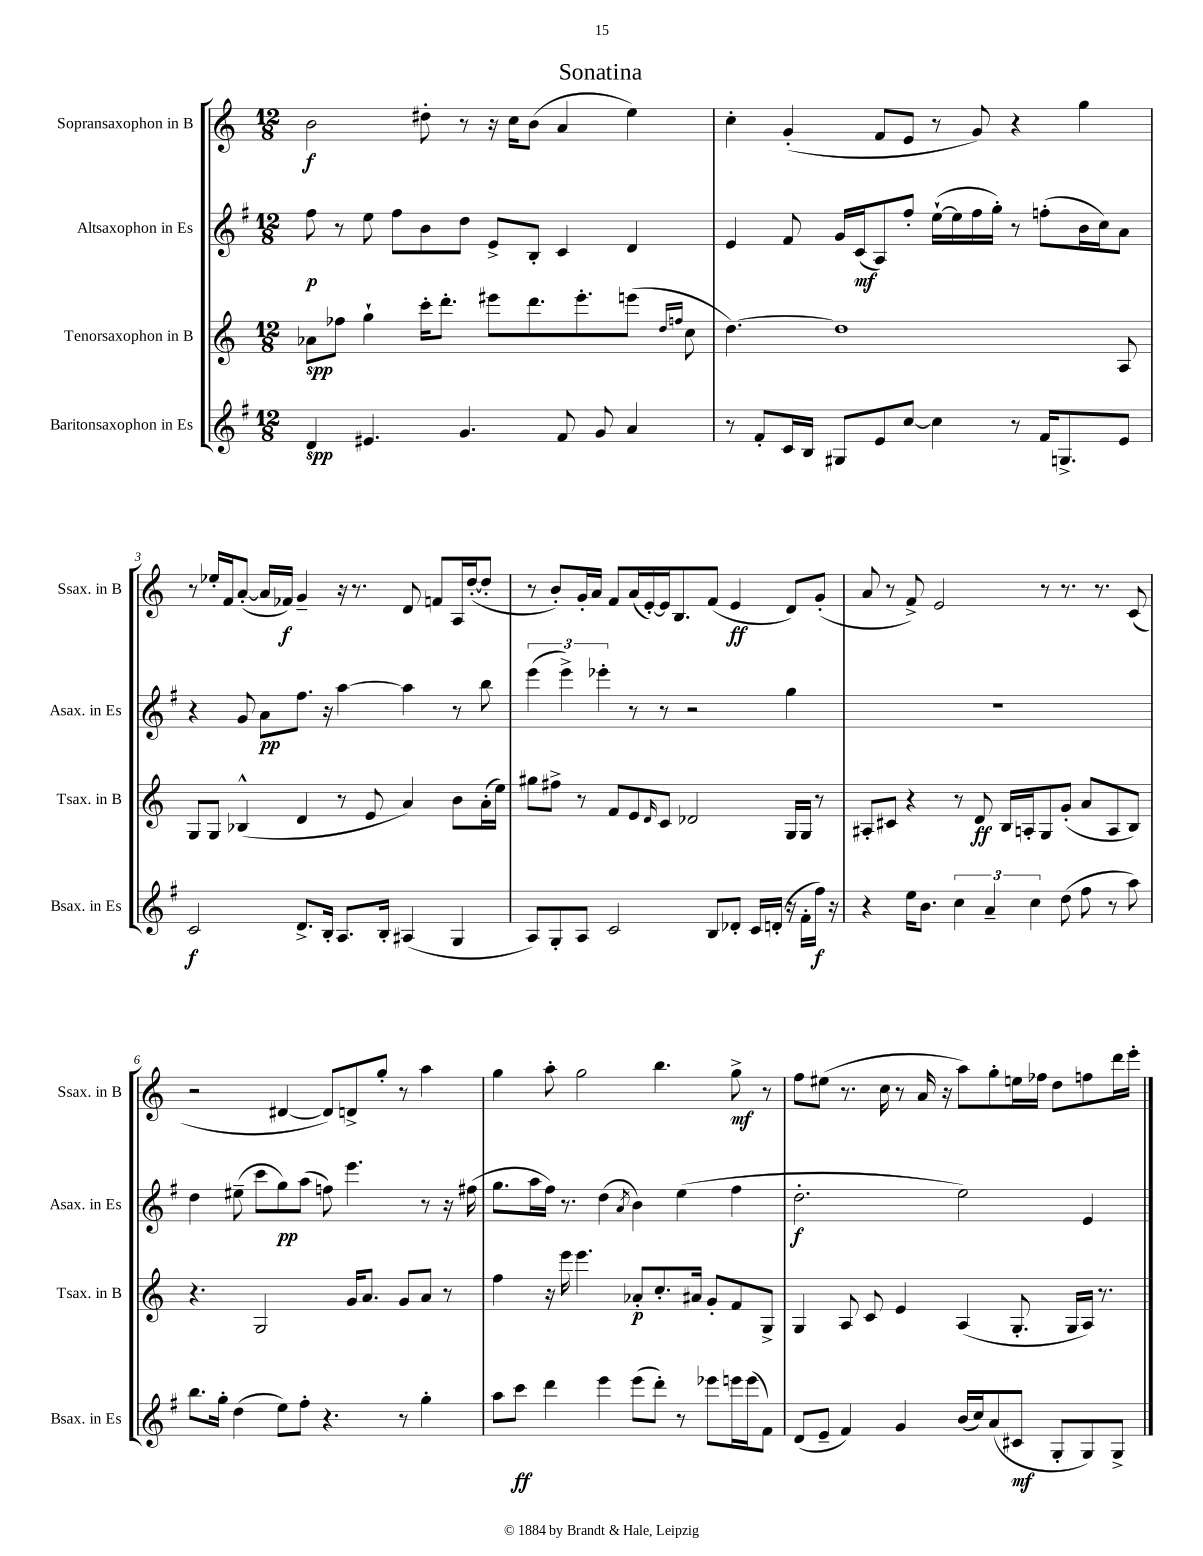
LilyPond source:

\header { title = "Sonatina" }
<<
\new StaffGroup <<
\new Staff = "s0" \with { instrumentName = "Sopransaxophon in B" shortInstrumentName = "Ssax. in B" } {
    \clef treble \key c \major \numericTimeSignature \time 12/8
    b'2\f dis''8-. r8 r16 c''16 b'8( a'4 e''4) |
    c''4-. g'4-.( f'8 e'8 r8 g'8) r4 g''4 |
    r8 ees''16-. f'16 a'8~-.( a'16 fes'16\f) g'4-- r16 r8. d'8 f'8 a16 d''16~-.( d''8-. |
    r8 b'8-.) g'16-. a'16 f'8 a'16( e'16~-.) e'16 b8. f'8( e'4\ff d'8) g'8-.( |
    a'8 r8 f'8->) e'2 r8 r8. r8. c'8( |
    r2 dis'4~ dis'8) d'8-> g''8-. r8 a''4 |
    g''4 a''8-. g''2 b''4. g''8->\mf r8 |
    f''8 eis''8( r8. c''16 r8 a'16 r16 a''8) g''8-. e''16 fes''16 d''8 f''8 d'''16 e'''16-. \bar "|." |
}
\new Staff = "s1" \with { instrumentName = "Altsaxophon in Es" shortInstrumentName = "Asax. in Es" } {
    \clef treble \key g \major \numericTimeSignature \time 12/8
    fis''8\p r8 e''8 fis''8 b'8 d''8 e'8-> b8-. c'4 d'4 |
    e'4 fis'8 g'16 c'16\mf( a8) fis''8-. e''16~-!( e''16 fis''16 g''16-.) r8 f''8-.( b'16 c''16) a'8 |
    r4 g'8 a'8\pp fis''8. r16 a''4~ a''4 r8 b''8 |
    \tuplet 3/2 { e'''4( e'''4->) ees'''4-. } r8 r8 r2 g''4 |
    R1. |
    d''4 eis''8--( c'''8 g''8\pp) a''8( f''8) e'''4. r8 r16 fis''16( |
    g''8. a''16 fis''16) r8. d''4( \acciaccatura { a'8 } b'4) e''4( fis''4 |
    d''2.-.\f e''2) e'4 \bar "|." |
}
\new Staff = "s2" \with { instrumentName = "Tenorsaxophon in B" shortInstrumentName = "Tsax. in B" } {
    \clef treble \key c \major \numericTimeSignature \time 12/8
    aes'8\spp fes''8 g''4-! c'''16-. d'''8.-. eis'''8 d'''8. eis'''8.-. e'''8( \grace { d''16 f''16 } c''8 |
    d''4.~) d''1 a8 |
    g8 g8 bes4-^( d'4 r8 e'8 a'4) b'8 a'16-.( e''16) |
    gis''8 fis''8-> r8 f'8 e'8 \grace { d'16 } c'8 des'2 g16 g16 r8 |
    ais8-. cis'8 r4 r8 d'8\ff b16 a16-. g8 g'8-.( a'8 a8 b8) |
    r4. g2 g'16 a'8. g'8 a'8 r8 |
    f''4 r16 e'''16 e'''4. aes'8-.\p c''8.-. ais'16 g'8-. f'8 g8-> |
    g4 a8 c'8 e'4 a4( g8.-. g16 a16) r8. \bar "|." |
}
\new Staff = "s3" \with { instrumentName = "Baritonsaxophon in Es" shortInstrumentName = "Bsax. in Es" } {
    \clef treble \key g \major \numericTimeSignature \time 12/8
    d'4\spp eis'4. g'4. fis'8 g'8 a'4 |
    r8 fis'8-. c'16 b16 gis8 e'8 c''8~ c''4 r8 fis'16 g8.-> e'8 |
    c'2\f d'8.-> b16-. a8. b16-. ais4( g4 |
    a8) g8-. a8 c'2 b8 des'8-. c'16 d'16-.( r16 fis'16-. fis''16\f) r16 |
    r4 e''16 b'8. \tuplet 3/2 { c''4 a'4-- c''4 } d''8( fis''8 r8 a''8) |
    b''8. g''16-. d''4( e''8) fis''8-. r4. r8 g''4-. |
    a''8 c'''8\ff d'''4 e'''4 e'''8( d'''8-.) r8 ees'''8 e'''16 e'''16( fis'8) |
    d'8( e'8-- fis'4) g'4 b'16( c''16) a'8( cis'8\mf g8-. g8) g8-> \bar "|." |
}
>>
>>
